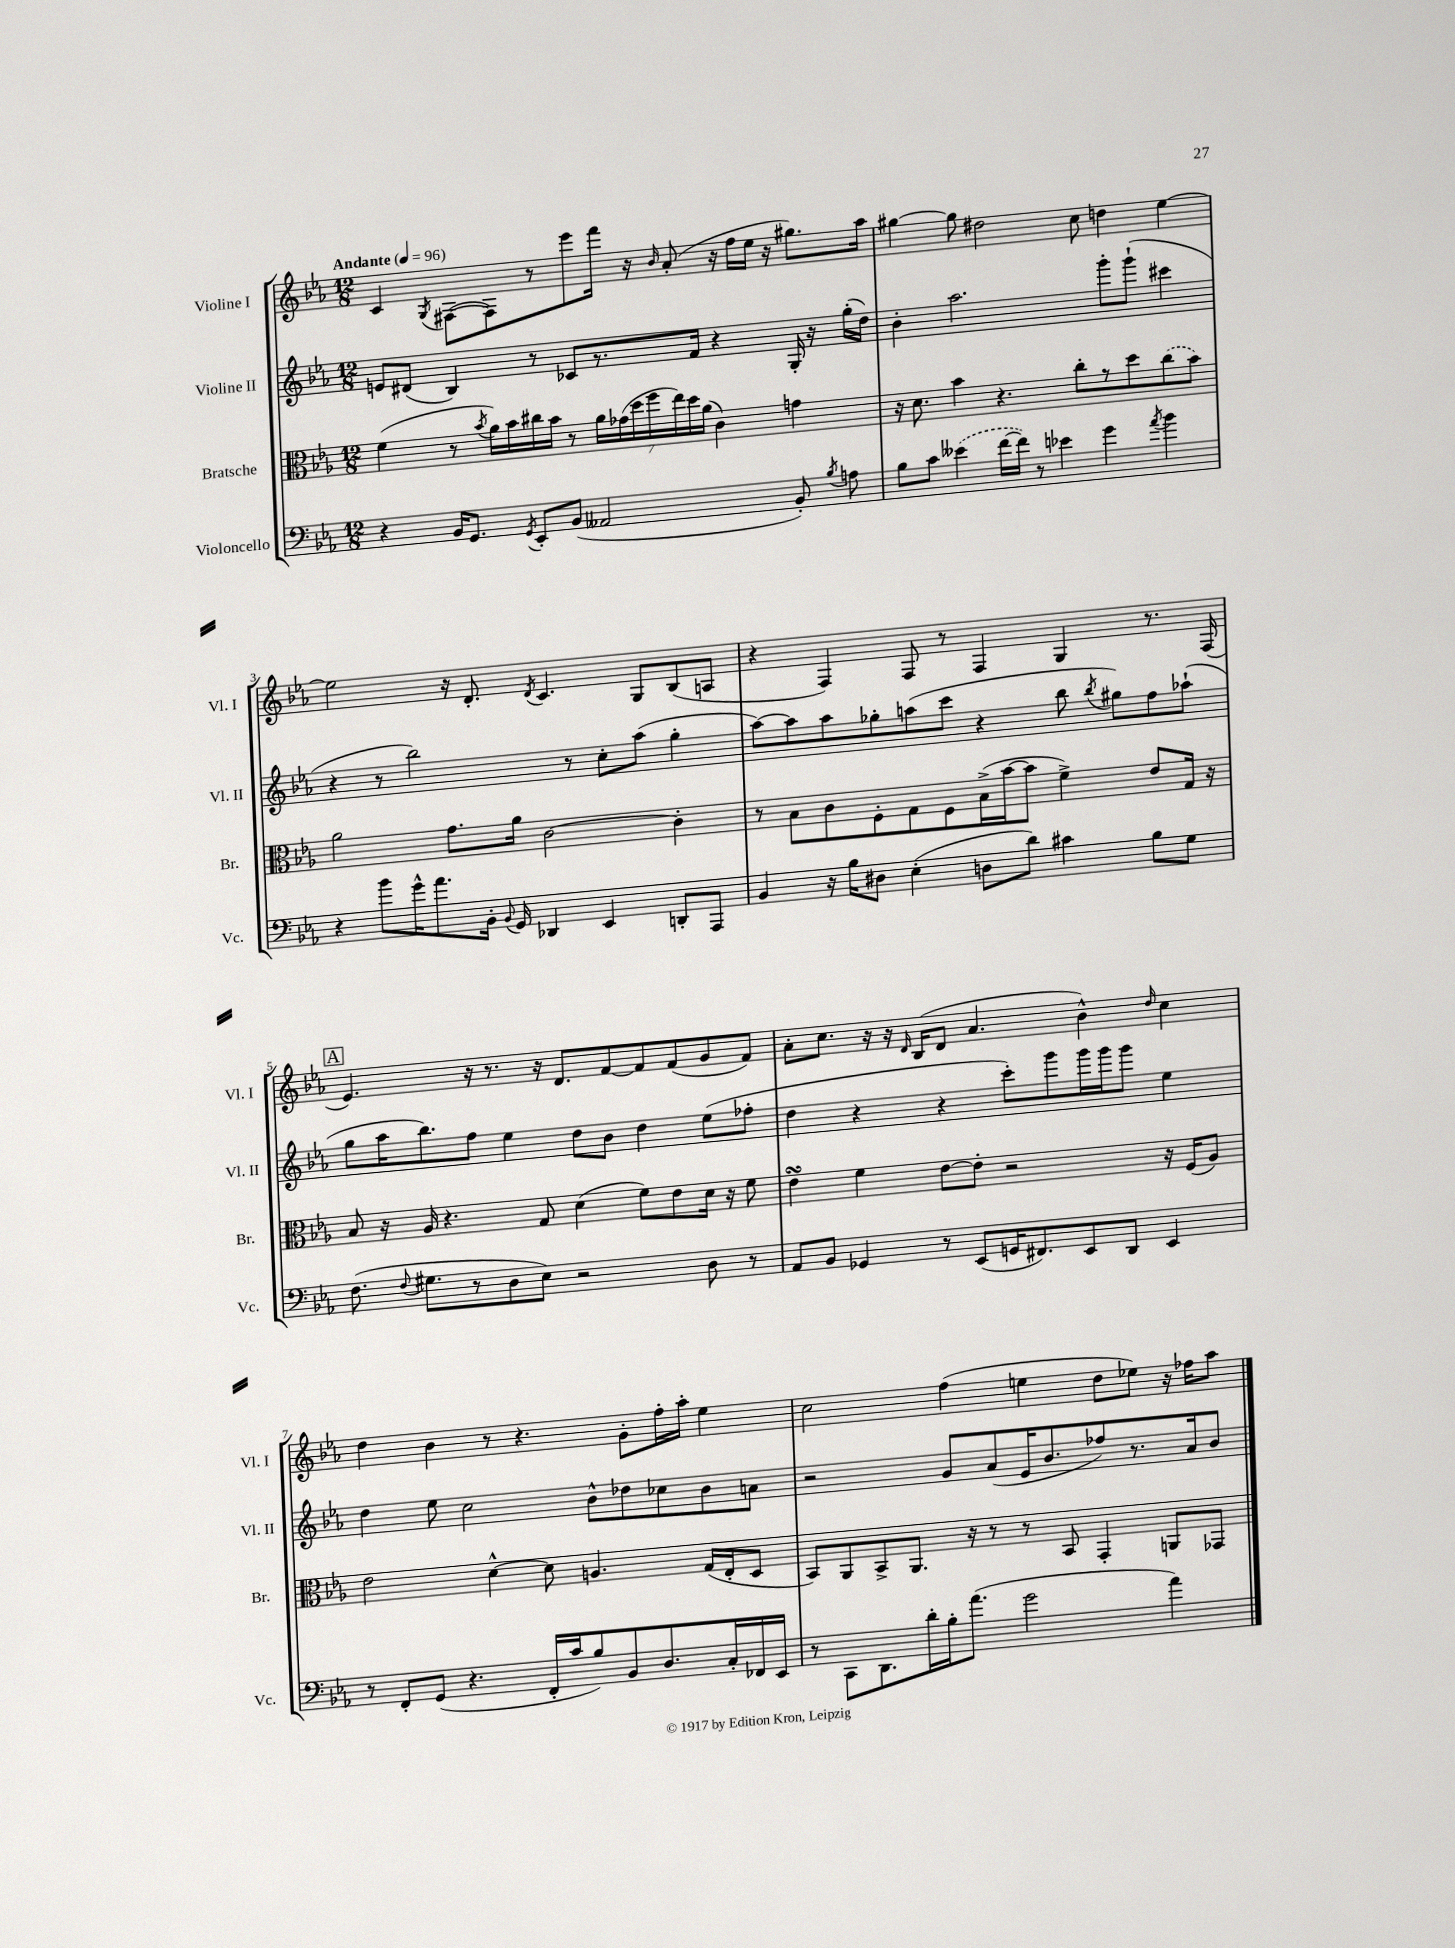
<<
\new StaffGroup <<
\new Staff = "s0" \with { instrumentName = "Violine I" shortInstrumentName = "Vl. I" } {
    \clef treble \key ees \major \numericTimeSignature \time 12/8 \tempo "Andante" 4 = 96
    \autoBeamOff c'4 \acciaccatura { g8 } fis8[~( fis8) r8 ees'''8 f'''16] r16 \grace { bes'16 } aes'8-.( r16 f''16[ ees''16] r16 gis''8.[) aes''16] |
    gis''4~ gis''8 dis''2 c''8 d''4 ees''4~ |
    ees''2 r16 d'8.-. \acciaccatura { d'8 } c'4. g8[ bes8( a8] |
    r4 f4) f8 r8 f4 g4 r8. f16( |
    \mark \markup { \box "A" } ees'4.) r16 r8. r16 d'8.[ f'8~ f'8 f'8( g'8 f'8]) |
    aes'8[-. c''8.] r16 r16 \grace { d'16 } bes16[( d'8] aes'4. bes'4-^) \grace { d''16 } c''4 |
    d''4 bes'4 r8 r4. g'8[-. f''16-. aes''16]-. ees''4 |
    c''2 f''4( e''4 d''8[ ees''8]) r16 fes''16[ aes''8] \bar "|." |
}
\new Staff = "s1" \with { instrumentName = "Violine II" shortInstrumentName = "Vl. II" } {
    \clef treble \key ees \major \numericTimeSignature \time 12/8
    \autoBeamOff e'8[ dis'8]( bes4) r8 ces'8[ r8. f'16] r4 g16-. r16 g''16[-.( d''16]) |
    bes'4-. aes''2. g'''8[-. g'''8]-!( cis'''4 |
    r4 r8 bes''2) r8 c''8[-. aes''8]( g''4-. |
    aes''8[~) aes''8 aes''8 ges''8-. a''8( c'''8] r4 bes''8 \acciaccatura { bes''8 } gis''8[) f''8 aes''8]-!( |
    \mark \markup { \box "A" } g''8[ aes''16 bes''8.) f''8] ees''4 d''8[ bes'8] d''4 ees''8[( fes''8]-. |
    d''4 r4 r4 c'''8[-.) g'''8 g'''16 g'''16 g'''8] ees''4 |
    d''4 ees''8 c''2 bes'8[-^ des''8 ces''8 bes'8 a'8] |
    r2 g'8[ aes'8( ees'16 bes'8. fes''8) r8. aes'16 bes'8] \bar "|." |
}
\new Staff = "s2" \with { instrumentName = "Bratsche" shortInstrumentName = "Br." } {
    \clef alto \key ees \major \numericTimeSignature \time 12/8
    \autoBeamOff f'4( r8 \acciaccatura { bes'8 } aes'16[) bes'16 cis''16 bes'16] r8 \tuplet 7/4 { aes'16[ ges'16( d''16 f''16 ees''16) d''16 aes'16]( } c'4) g'4 |
    r16 d'8. bes'4 r4. c''8[-. r8 d''8 \once \slurDashed c''8( bes'8]) |
    aes'2 g'8.[ aes'16] c'2~ c'4-. |
    r8 bes8[ c'8 f8-. g8 f8 bes16->( bes'16~ bes'8] f'4->) ees'8[ g16] r16 |
    \mark \markup { \box "A" } bes8 r16 aes16 r4. g8 d'4( f'8[) ees'8 d'16] r16 f'8 |
    ees'4\turn f'4 ees'8[~ ees'8]-. r2 r16 f16[( aes8]) |
    ees'2 d'4~-^ d'8 a4. g16[( ees16-. d8] |
    bes,8[) aes,8 bes,8-> aes,8.] r16 r8 r8 bes,8 g,4-. a,8[ ges,8] \bar "|." |
}
\new Staff = "s3" \with { instrumentName = "Violoncello" shortInstrumentName = "Vc." } {
    \clef bass \key ees \major \numericTimeSignature \time 12/8
    \autoBeamOff r4 bes,16[ g,8.] \acciaccatura { g,8 } ees,8[-. bes,8]( aeses,2 bes,8-.) \acciaccatura { bes8 } a8 |
    bes8[ c'8] \once \slurDashed eeses'4( f'16[~ f'16]) r8 ees'4 g'4 \acciaccatura { aes'8 } bes'4 |
    r4 bes'8[ g'16-^ aes'8. bes,16]-. \appoggiatura { bes,8 } g,16 des,4 ees,4 d,8[-. aes,,8] |
    bes,4 r16 bes16[ dis8] ees4-.( d8[ d'8]) cis'4 bes8[ g8] |
    \mark \markup { \box "A" } f8.( \appoggiatura { f8 } gis8.[ r8 d8 ees8]) r2 d8 r8 |
    aes,8[ bes,8] ges,4 r8 ees,8[( g,16 fis,8.) ees,8 d,8] ees,4 |
    r8 f,8[-. g,8]( r4. f,16[-. c'16 bes8) bes,8 d8. c16-. fes,16 ees,16] |
    r8 c,8[ d,8. d'16-. bes16-. aes'8.]( g'2 aes'4) \bar "|." |
}
>>
>>
